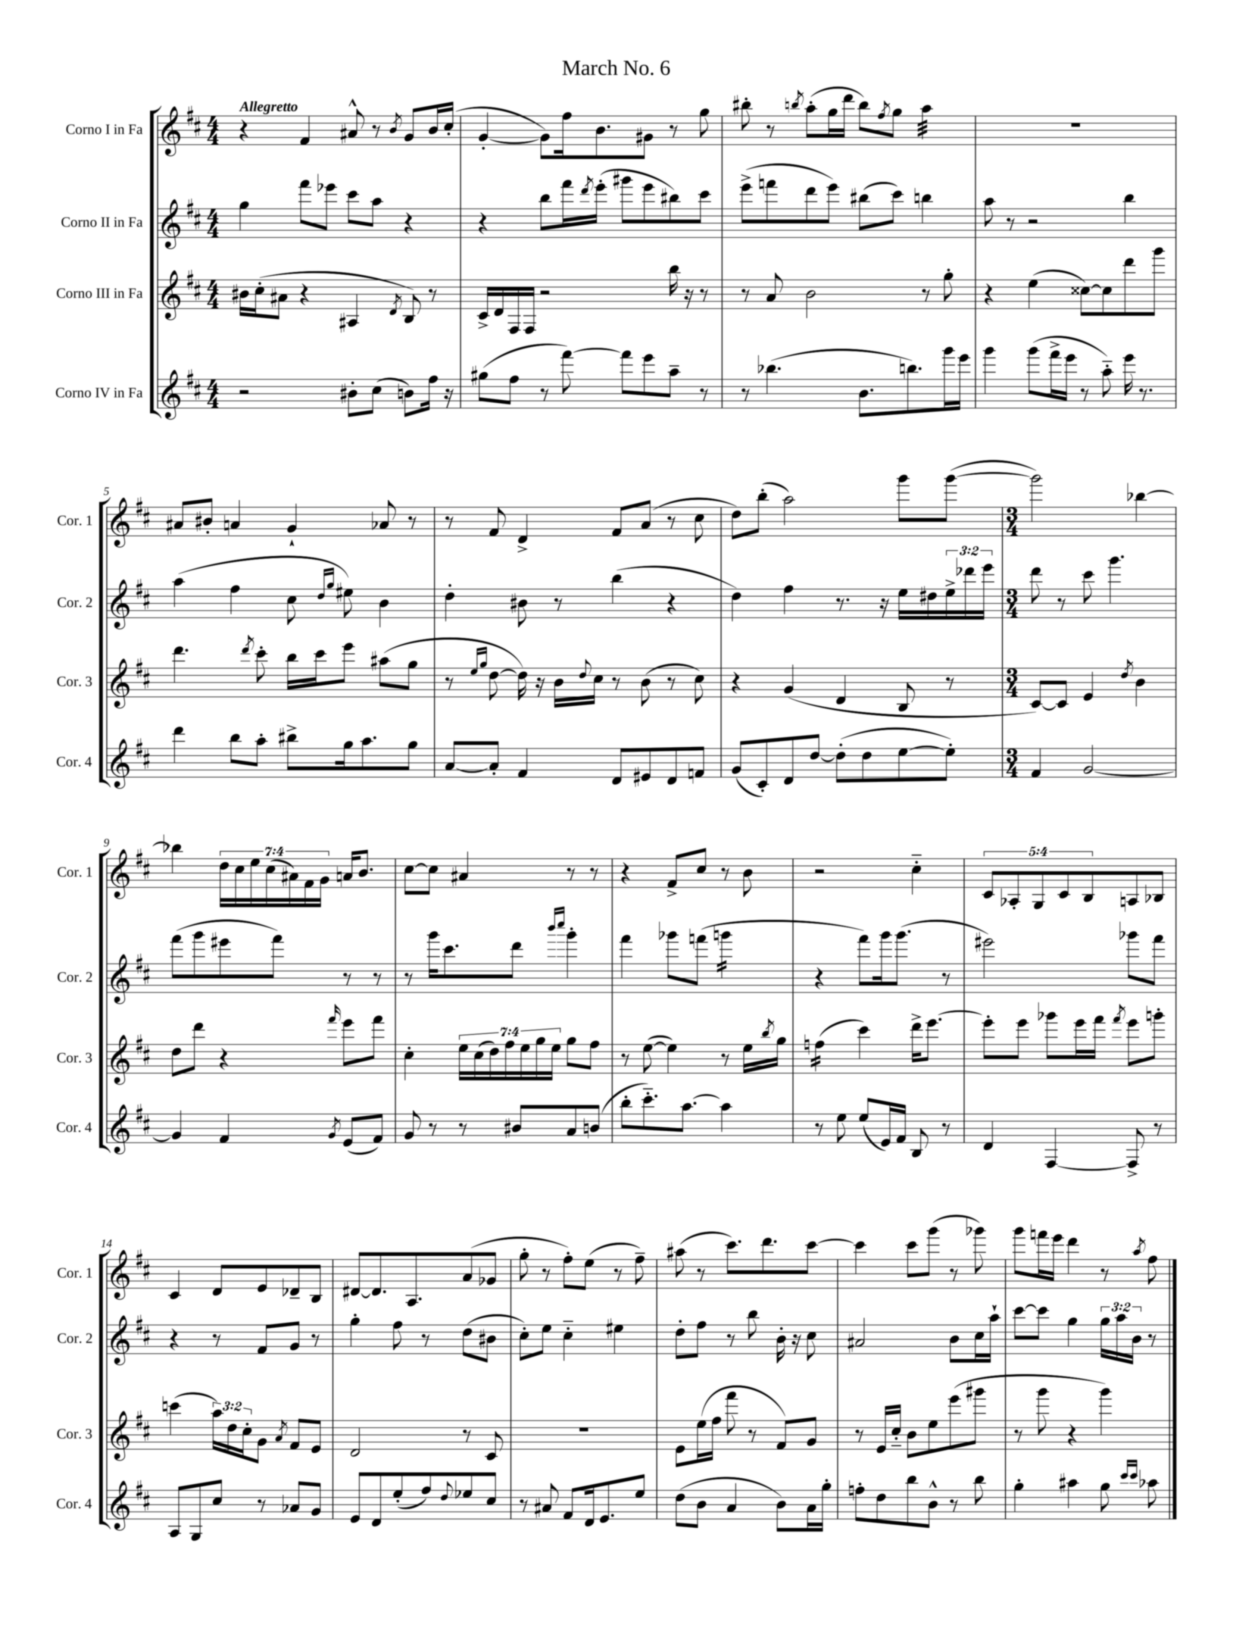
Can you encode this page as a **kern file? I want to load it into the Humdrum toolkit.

**kern	**kern	**kern	**kern
*staff4	*staff3	*staff2	*staff1
*clefG2	*clefG2	*clefG2	*clefG2
*k[f#c#]	*k[f#c#]	*k[f#c#]	*k[f#c#]
*M4/4	*M4/4	*M4/4	*M4/4
2r	16b#	4gg	4r
.	(16cc#'	.	.
.	8a#	.	.
.	4r	8fff#	4f#
.	.	8eee-	.
8b#'	4A#	8ccc#	8a#^^
(8cc#	.	8aa	8r
.	8qd	.	8qb
8b)	8B)	4r	8g
16ff#	8r	.	16b
16r	.	.	(16cc#'
=	=	=	=
(8gg#	16c#^	4r	[4g'
.	16d	.	.
8ff#	16F#	.	.
.	16F#	.	.
8r	2r	8bb	8g])
[8fff#)	.	16fff#	16ff#
.	.	8qddd	.
.	.	(16eee'	8.b
8fff#]	.	8ggg#	.
8eee	.	8eee	8g#
8aa~	16bb	8bb#)	8r
.	16r	.	.
8r	8r	8ccc#	8gg
=	=	=	=
8r	8r	(8eee^	8bb#'
(4.bb-	8a	8fff	8r
.	.	.	8qbb
.	2b	8ddd	(8aa'
.	.	8eee)	16gg
.	.	.	16ddd
8.b	.	(8bb#	8bb)
.	.	.	8qff#
.	.	8ccc#)	8gg
8.bb)	.	.	.
.	8r	4bb	4aa
16ggg	8gg'	.	.
16eee	.	.	.
=	=	=	=
4ggg	4r	8aa	1r
.	.	8r	.
(8ggg	(4ee	2r	.
16fff#^	.	.	.
16eee	.	.	.
8r	[8cc##)	.	.
8aa'~)	8cc##]	.	.
16eee	8ddd	4bb	.
8.r	.	.	.
.	8ggg	.	.
=	=	=	=
4ddd	4.ddd	(4aa	8a#
.	.	.	8b#'
8bb	.	4ff#	4a
.	8qddd	.	.
8aa'	8ccc#'	.	.
8bb#^	16bb	8cc#	4g`
.	16ccc#	.	.
.	.	16qqdd	.
.	.	16qqgg	.
16gg	8eee	8ee#)	.
8.aa	.	.	.
.	(8aa#	4b	8a-
8gg	8gg	.	8r
=	=	=	=
[8a	8r	4dd'	8r
.	16qqee	.	.
.	16qqgg	.	.
8a']	[8dd	.	8f#
4f#	16dd])	8b#	4d^
.	16r	.	.
.	16b	8r	.
.	8qqdd	.	.
.	16cc#	.	.
8d	8r	(4bb	8f#
8e#	(8b	.	(8a
8d	8r	4r	8r
8f	8cc#)	.	8cc#
=	=	=	=
(8g	4r	4dd)	8dd)
8c#')	.	.	(8bb'
8d	(4g	4ff#	2aa)
[8dd	.	.	.
(8dd']	4d	8.r	.
8dd	.	.	.
.	.	16r	.
[8ee	8B	16ee	8ggg
.	.	16dd#	.
8ee'])	8r	24ee^	([8ggg
.	.	24ddd-	.
.	.	24eee	.
=	=	=	=
*M3/4	*M3/4	*M3/4	*M3/4
4f#	[8c#)	8ddd	2ggg])
.	8c#]	8r	.
[2g	4e	8ccc#	.
.	.	4.ggg	.
.	8qdd	.	.
.	4b	.	[4bb-
=	=	=	=
4g]	8dd	(8fff#	4bb-]
.	8ddd	8ggg	.
4f#	4r	8eee#	28dd
.	.	.	28cc#
.	.	.	28ee
.	.	.	(28cc#
.	.	8fff#)	.
.	.	.	28a#)
.	.	.	28f#
.	.	.	28g
8qg	16qqfff#	.	.
(8e	8eee	8r	16a
.	.	.	8.b
8f#)	8fff#	8r	.
=	=	=	=
8g	4cc#'	8r	[8cc#
8r	.	16ggg	8cc#]
.	.	8.ccc#	.
8r	28ee	.	4a#
.	(28cc#	.	.
.	28dd)	.	.
.	28ff#	.	.
8b#	.	8ddd	.
.	28ee	.	.
.	28gg	.	.
.	28ee	.	.
.	.	16qqbbb	.
.	.	16qqcccc#	.
8a	8gg	4ggg'	8r
(8b	8ff#	.	8r
=	=	=	=
8bb'	8r	4fff#	4r
8.ccc#'~)	([8ee	.	.
.	4ee])	8ggg-	8f#^
[8.aa	.	.	.
.	.	(8fff	8cc#
4aa]	8r	4ggg	8r
.	16ee	.	8b
.	8qbb	.	.
.	16gg	.	.
=	=	=	=
8r	(4ff	4r	2r
8ee	.	.	.
(8ee	4ccc#)	8fff#)	.
16e)	.	16ggg	.
16f#	.	(8.ggg	.
8B	16ddd^	.	4cc#'~
.	[8.eee	.	.
8r	.	8r	.
=	=	=	=
4d	8eee']	2eee#)	10c#
.	.	.	10A-'
.	8eee	.	.
.	.	.	10G
[4F#	8ggg-	.	.
.	.	.	10c#
.	16eee	.	.
.	.	.	10B
.	16fff#	.	.
.	8qfff#	.	.
8F#^]	8eee	8ggg-	8A
8r	8ggg'	8fff#	8B-
=	=	=	=
8A	(4ccc	4r	4c#
8G	.	.	.
8cc#	24aa)	8r	8d
.	24dd	.	.
.	24cc#'	.	.
8r	8g	8f#	8e
.	8qa	.	.
8a-	8f#	8g	8d-~
8g	8e	8r	8B
=	=	=	=
8e	2d	4gg'	[8d#
8d	.	.	8.d#]
(8ee'	.	8ff#	.
.	.	.	8.A
8ff#)	.	8r	.
8qqdd	.	.	.
8ee-	8r	(8dd	(8a
8cc#	8c#	8b#	8g-
=	=	=	=
8r	2.r	8cc#')	8gg'
8a#	.	8ee	8r
8f#	.	4cc#'~	8ff#')
16d	.	.	(8ee
8.e	.	.	.
.	.	4ee#	8r
8ee	.	.	8ff#~)
=	=	=	=
(8dd	8e	8dd'	(8aa#
8b	(16ee	8ff#	8r
.	16ff#	.	.
4a	8fff#	8r	8.ccc#)
.	8r	8bb	.
.	.	.	8.ddd
8b)	8f#)	16b'	.
.	.	16r	.
16a	8g	8cc#	[8ccc#
16gg'	.	.	.
=	=	=	=
8ff'	8r	2a#	4ccc#]
8dd	16e	.	.
.	16cc#'~	.	.
8bb	8b	.	8ccc#
8b^^	8ee	.	(8ggg
8r	(8eee	8b	8r
8bb	8ggg#	16cc#	8ggg-)
.	.	16aa`	.
=	=	=	=
4gg'	8r	[8ccc#	8ggg
.	8ggg	8ccc#]	16fff
.	.	.	16eee
4aa#	4r	4gg	4ddd
8gg	4ggg)	24gg	8r
.	.	24aa	.
.	.	24b	.
16qqccc#	.	.	.
16qqccc#	.	.	8qaa
8aa-	.	8r	8ff#
==	==	==	==
*-	*-	*-	*-
